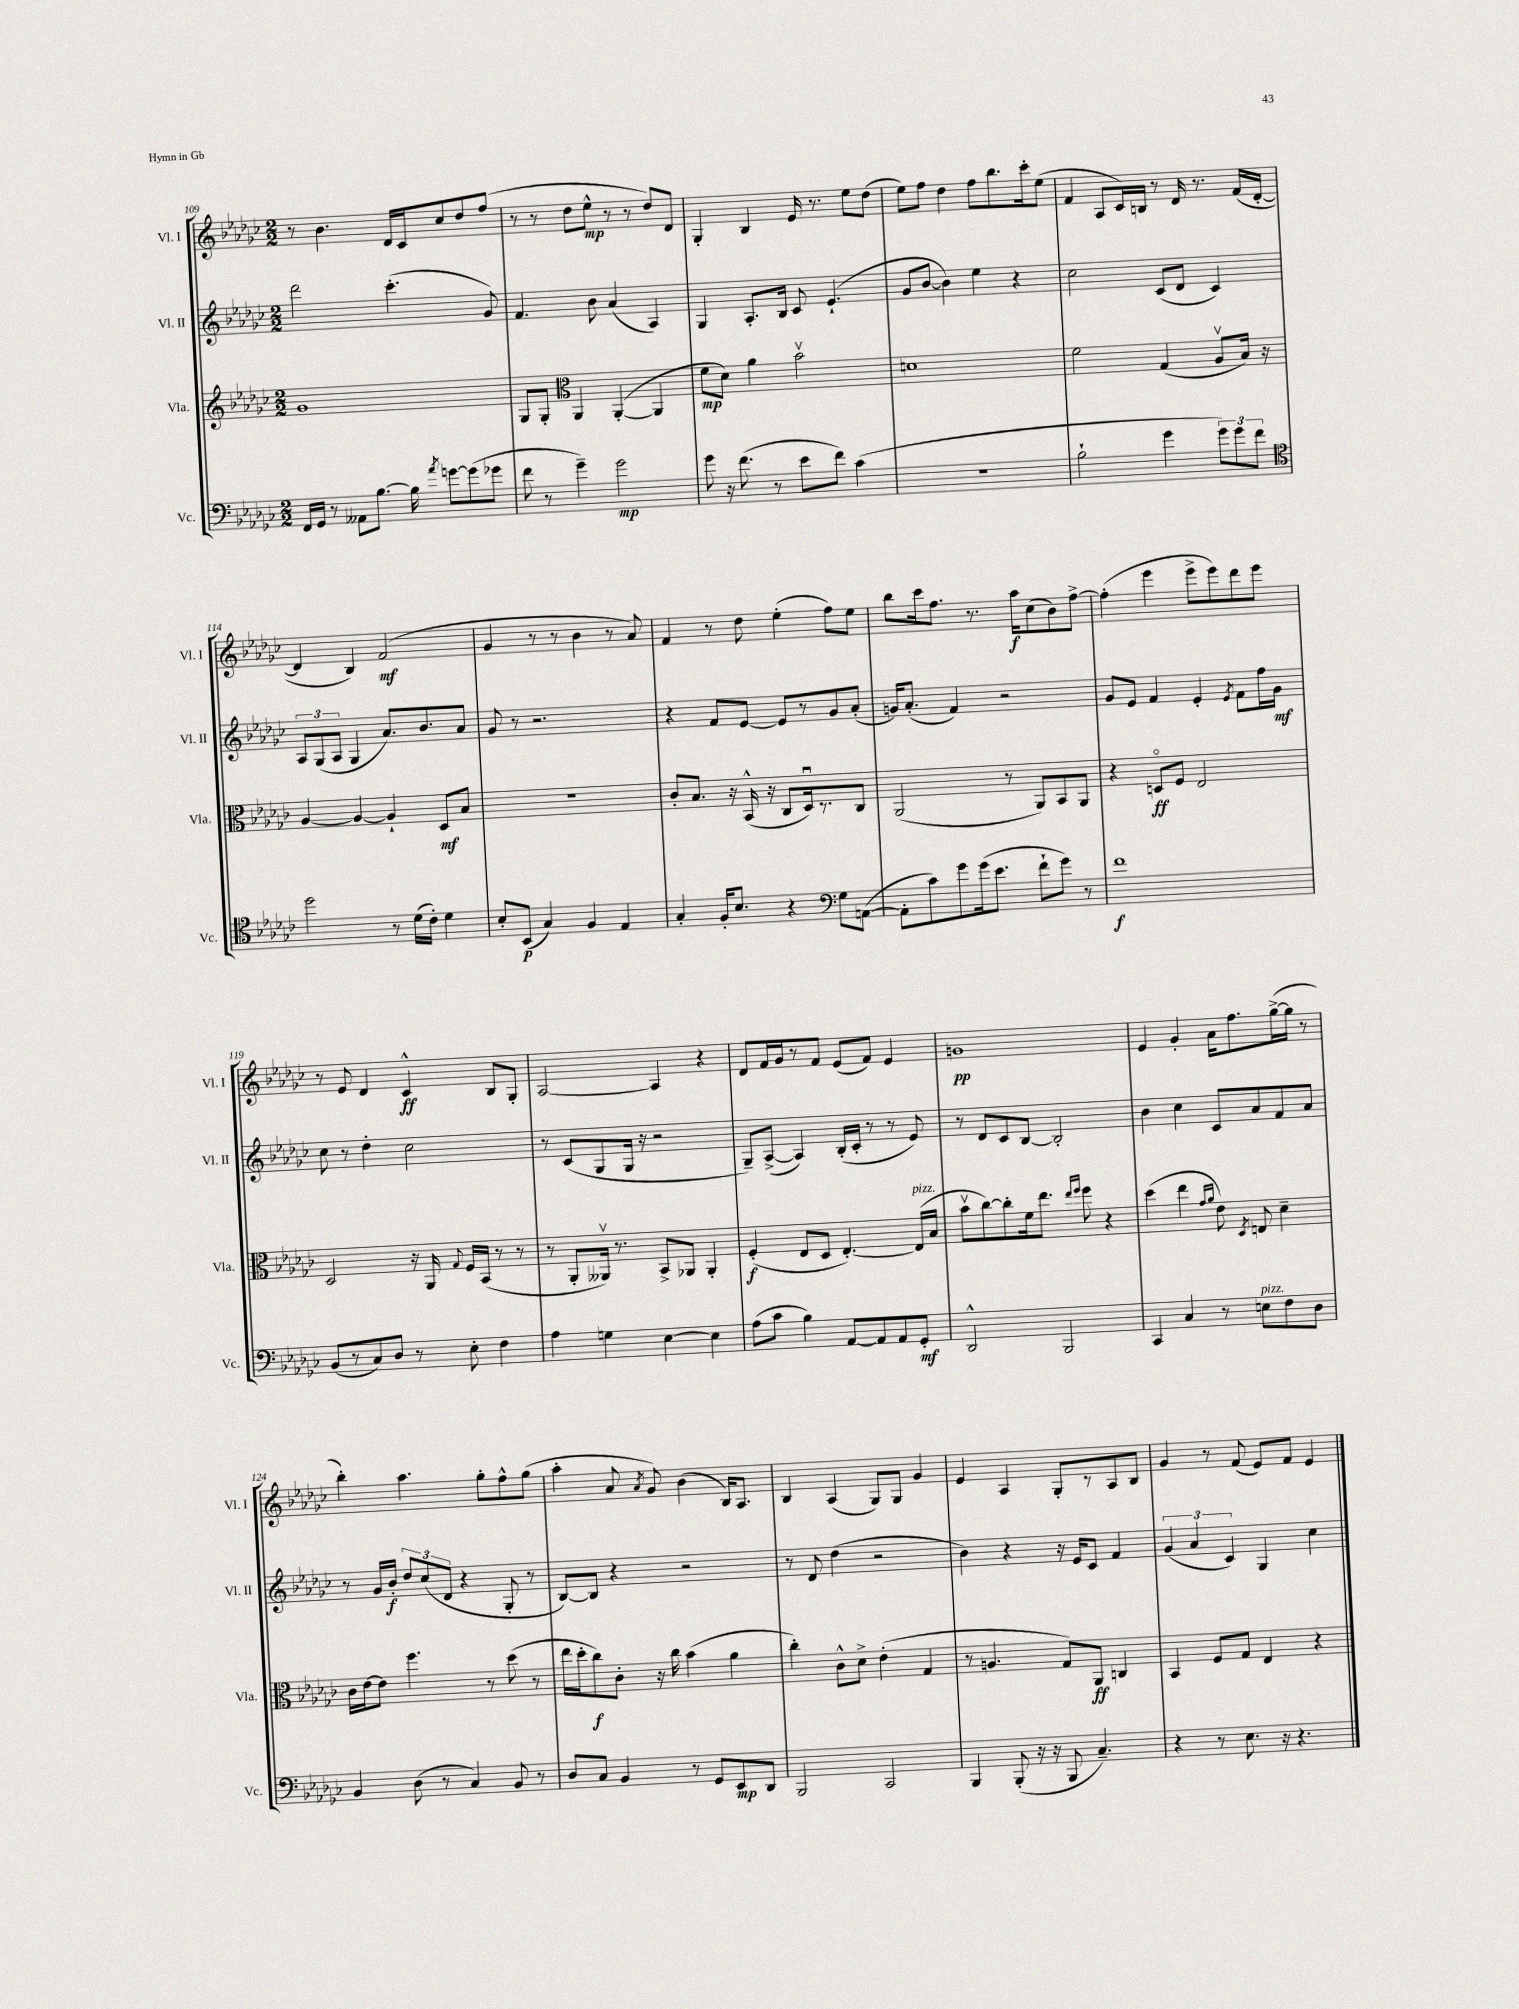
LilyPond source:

<<
\new StaffGroup <<
\new Staff = "s0" \with { instrumentName = "Vl. I" shortInstrumentName = "Vl. I" } {
    \clef treble \key ges \major \numericTimeSignature \time 2/2
    \autoBeamOff r8 bes'4. des'16[ ces'16 ces''8 des''8 f''8]( |
    r8 r8 des''8[ ees''8]-^\mp r8 r8 des''8[) des'8] |
    ges4-. bes4 ees'16 r8. ees''8[ des''8]( |
    ees''8[) f''8] des''4 f''8[ bes''8. ces'''16-. ees''8]( |
    f'4 aes8[ ces'16) b16] r8 des'16 r8. f'16[( des'16]~-. |
    des'4 bes4) f'2\mf( |
    ges'4 r8 r8 bes'4 r8 aes'8) |
    f'4 r8 des''8 ees''4-.( f''8[) ees''8] |
    bes''8[ ces'''16 f''8.] r8. aes''16[\f ces''8( bes'8) f''8]~-> |
    f''4-.( ees'''4 ees'''8[-> ees'''8) des'''8 ees'''8] |
    r8 ees'8 des'4 ces'4-^\ff bes8[ ges8]-. |
    aes2~ aes4 r4 |
    des'8[ f'16 ges'16 r8 f'8] ees'8[( f'8]) ees'4 |
    g'1\pp |
    ees'4 ges'4-. aes'16[ f''8. ges''16~->( ges''16] r8 |
    bes''4-.) aes''4. ges''8[-. f''8-^ ges''8]( |
    aes''4-. aes'8 \acciaccatura { aes'8 } ges'8) bes'4( bes16[) aes8.] |
    bes4 aes4( ges8[) ges8] ges'4 |
    ees'4 aes4 ges8[-. r8 aes8 bes8] |
    ges'4 r8 f'8( ees'8[) f'8] ees'4 \bar "|." |
}
\new Staff = "s1" \with { instrumentName = "Vl. II" shortInstrumentName = "Vl. II" } {
    \clef treble \key ges \major \numericTimeSignature \time 2/2
    \autoBeamOff des'''2 ces'''4.-.( ges'8) |
    f'4. bes'8 aes'4( aes4) |
    ges4 aes8.[-. bes16] ces'8 ees'4.-!( |
    ges'8[ bes'8]~ bes'4) ees''4 r4 |
    ces''2 ces'8[( des'8] ces'4) |
    \tuplet 3/2 { aes8[ ges8( aes8] } ges4 aes'8.[) bes'8. aes'8] |
    ges'8 r8 r2. |
    r4 f'8[ ees'8]~ ees'8[ r8 ges'8 aes'8]-.( |
    g'16[) aes'8.]-.( f'4) r2 |
    ges'8[ ees'8] f'4 ees'4-. \acciaccatura { ees'8 } f'8[ f''16 ges'16]\mf |
    ces''8 r8 des''4-. ces''2 |
    r8 ces'8[( ges8 ges16] r16 r2 |
    ges8[--) aes8]~->( aes4) bes16[-.( ces'16]-. r8 r8 ees'8) |
    r8 des'8[ ces'8 bes8]~ bes2-. |
    bes'4 ces''4 ces'8[ aes'8 f'8 aes'8] |
    r8 ges'16[ bes'16]-.\f \tuplet 3/2 { des''8[ ces''8( des'8] } r4 ges8-. r8 |
    bes8[~) bes8] r4 r2 |
    r8 des'8 des''4( r2 |
    bes'4) r4 r16 ees'16[ ces'8] f'4 |
    \tuplet 3/2 { ges'4( aes'4 ces'4) } ges4 ces''4 \bar "|." |
}
\new Staff = "s2" \with { instrumentName = "Vla." shortInstrumentName = "Vla." } {
    \clef treble \key ges \major \numericTimeSignature \time 2/2
    \autoBeamOff ges'1 |
    ges8[ ges8]-. \clef alto aes,4 aes,4~-.( aes,4 |
    f'8[\mp des'8]) aes'4 bes'2\upbow |
    d'1 |
    f'2 ges4( aes8[\upbow bes16]) r16 |
    aes4~ aes4~ aes4-! des8[\mf bes8] |
    r1 |
    ces'8[-. bes8.] r16 bes,16-^( r16 ces8[ des16\downbow) r8. ces8] |
    aes,2( r8 aes,8[) bes,8 aes,8] |
    r4 d8[\flageolet\ff f8] ees2 |
    des2 r16 aes,16 \appoggiatura { ges8 } f16[ bes,16]( r8 r8 |
    r8 aes,8[-. aeses,16]\upbow) r8. bes,8[-> aes,8] aes,4-. |
    f4-.\f( ees8[ des8] ees4.~-.) ees16[^\markup { \italic "pizz." }( bes16] |
    bes'8[\upbow ces''8~) ces''8-. f'16 ees''8.] \grace { ees''16[ f''16] } f''8 r4 |
    des''4( ees''4 \grace { ges'16[ aes'16] } ees'8) \acciaccatura { des8 } e8 des'4-- |
    ces'16[ ees'16~ ees'8] f''4. r8 des''8( r8 |
    ees''16[ des''16-. ces''8\f) ces'8]-. r16 ces''16 bes'4( aes'4 |
    ces''4-.) ces'8[-^ des'8]-> ees'4-.( ges4 |
    r8 a4. ges8[) aes,8]\ff c4 |
    bes,4 f8[ ges8] ees4 r4 \bar "|." |
}
\new Staff = "s3" \with { instrumentName = "Vc." shortInstrumentName = "Vc." } {
    \clef bass \key ges \major \numericTimeSignature \time 2/2
    \autoBeamOff f,16[ ges,16] r8 aeses,8[ bes8.]~ bes16 \acciaccatura { aes'8 } g'8[~ g'8( ges'8] |
    f'8 r8 ges'4--) ges'2\mp |
    ges'8 r16 f'8.( r8 ees'8[ f'8]) ces'4( |
    R1 |
    bes2-! ges'4 \tuplet 3/2 { ges'8[) ges'8 f'8] } |
    \clef tenor des''2 r8 des'16[( ces'16]-.) des'4 |
    bes8[-. bes,8]\p( ges4) f4 ees4 |
    ges4-. f16[-. bes8.] r4 \clef bass ges8[ a,8]~( |
    a,8[-. ces'8) ges'8 ges'16( ees'8.] f'8[-! ges'8]) r8 |
    f'1\f |
    bes,8[( r8 ces8) des8] r8 ees8-. f4 |
    aes4 g4 ees4~ ees4 |
    aes8[( ces'8] bes4) aes,8[~ aes,8 aes,8 ges,8]-.\mf |
    des,2-^ bes,,2 |
    ces,4 ces4 r8 e8[^\markup { \italic "pizz." } f8 des8] |
    bes,4 des8( r8 ces4) bes,8 r8 |
    des8[ ces8] bes,4 r8 ges,8[ ees,8\mp des,8] |
    bes,,2 ces,2 |
    bes,,4 bes,,8-.( r16 r16 bes,,8 ces4.--) |
    r4 r8 ees8. r16 r4. \bar "|." |
}
>>
>>
\layout { \context { \Score currentBarNumber = #109 } }
